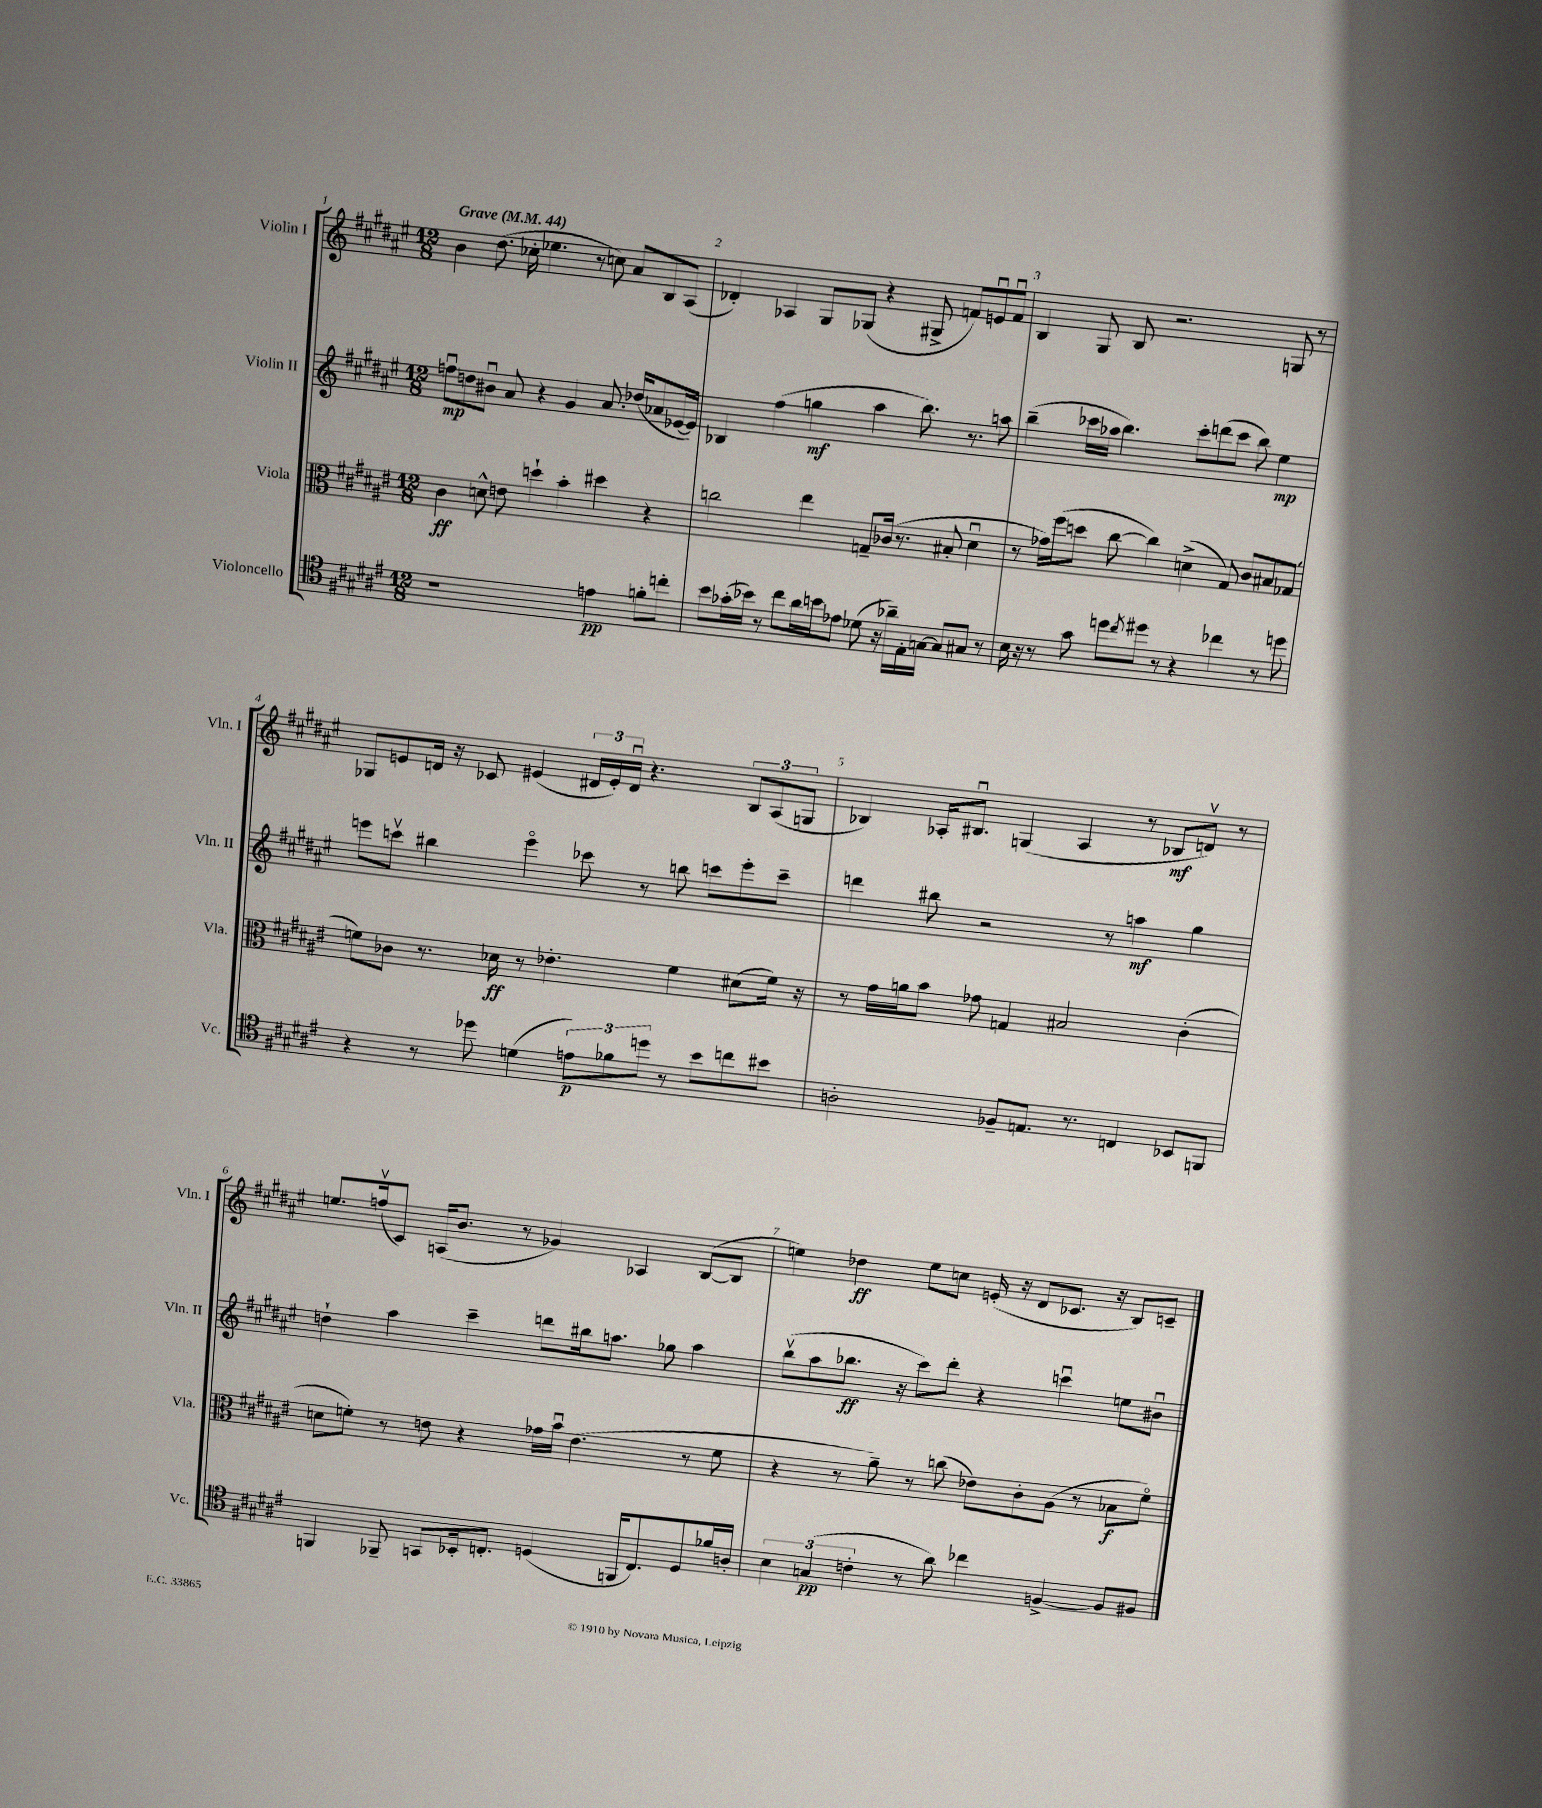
<<
\new StaffGroup <<
\new Staff = "s0" \with { instrumentName = "Violin I" shortInstrumentName = "Vln. I" } {
    \clef treble \key fis \major \numericTimeSignature \time 12/8 \tempo "Grave" 4 = 44
    b'4 dis''8.( ces''16-. ees''4. r8 c''8) ais'8 b8 ais8( |
    des'4-.) aes4 gis8 ges8( r4 gis8-> f'8) e'8\downbow f'8\downbow |
    b4 gis8 b8 r2. g8 r8 |
    ges8 e'8 d'16 r16 ces'8 eis'4( \tuplet 3/2 { dis'16 eis'16-.) dis'16\downbow } r4. \tuplet 3/2 { b8 ais8( g8 } |
    bes4) aes16-. bis8.\downbow g4( aes4 r8 bes8\mf d'8\upbow) r8 |
    e''8. f''16\upbow( cis'8) a16( b'8. r8 ges'4) aes4 b8~( b8 |
    e''4) des''4\ff e''8 c''8 e'16-.( r16 dis'8 ces'8. r16 b8) c'8-- \bar "|." |
}
\new Staff = "s1" \with { instrumentName = "Violin II" shortInstrumentName = "Vln. II" } {
    \clef treble \key fis \major \numericTimeSignature \time 12/8
    f''8\downbow\mp d''8 bis'8\downbow ais'8 r4 gis'4 ais'8. des''16( aes'8 ees'16~ ees'16) |
    bes4 fis''4( g''4\mf ais''4 b''8.) r8. a''8 |
    b''4--( ces'''16 aes''16 b''4.) ces'''8-. d'''8( ces'''8 b''8) eis''4\mp |
    e'''8 c'''8\upbow bis''4 e'''4\flageolet ces'''8 r8 b''8 c'''8 e'''8-. c'''8-- |
    d'''4 bis''8 r2 r8 a''4\mf gis''4 |
    d''4-! ais''4 cis'''4-- d'''8 bis''16 a''8. ges''8 a''4 |
    b''8\upbow( ais''8 bes''8.\ff r16 cis'''8) dis'''8-. r4 c'''4\downbow e''8 bis'8\downbow \bar "|." |
}
\new Staff = "s2" \with { instrumentName = "Viola" shortInstrumentName = "Vla." } {
    \clef alto \key fis \major \numericTimeSignature \time 12/8
    cis'4\ff d'8-^ e'8 d''4-! b'4-. dis''4 r4 |
    c''2 eis''4 g8-- ces'16( r8. bis8-. dis'4\downbow |
    r8 ges'16) fis''16( d''8 cis''8~ cis''4) d'4->( gis8) cis'8 bis8 ges8( |
    f'8) ces'8 r8. des'16\ff r8 ees'4.-. f'4 dis'8( f'16) r16 |
    r8 gis'16 a'16 b'8 ges'8 g4 bis2 cis'4-.( |
    d'8 f'8-.) r8 e'8 r4 ges'16 b'16\downbow e'4.( r8 f'8 |
    r4 r8 ais'8--) r8 c''8( ees'8) cis'8-. ais8( r8 bes8\f fis'8\flageolet) \bar "|." |
}
\new Staff = "s3" \with { instrumentName = "Violoncello" shortInstrumentName = "Vc." } {
    \clef tenor \key fis \major \numericTimeSignature \time 12/8
    r1 e'4\pp f'8-. c''8-. |
    b'8 ges'16-.( bes'16) r8 cis''8 ais'16 b'16 ees'8 des'8( r16 aes'16--) eis16-. g16~ g8 gis8 r8 |
    b16 r16 r8 gis'8 d''8 \acciaccatura { cis''8 } dis''8 r8 r4 ces''4 r8 d''8 |
    r4 r8 des''8 d'4( \tuplet 3/2 { e'8\p) fes'8 d''8 } r8 b'8 c''8 bis'8 |
    a2-. fes8-- e8. r8. c4 bes,8 f,8 |
    f,4 fes,8-- g,8 bes,16-. c8.-. d4( f,16 c8.) d8 fes'16 a16-. |
    \tuplet 3/2 { b4 g4\pp( c'4-. } r8 ais'8) ces''4 f4~-> f8 fis8 \bar "|." |
}
>>
>>
\layout { \context { \Score \override BarNumber.break-visibility = ##(#f #t #t) barNumberVisibility = #all-bar-numbers-visible } }
